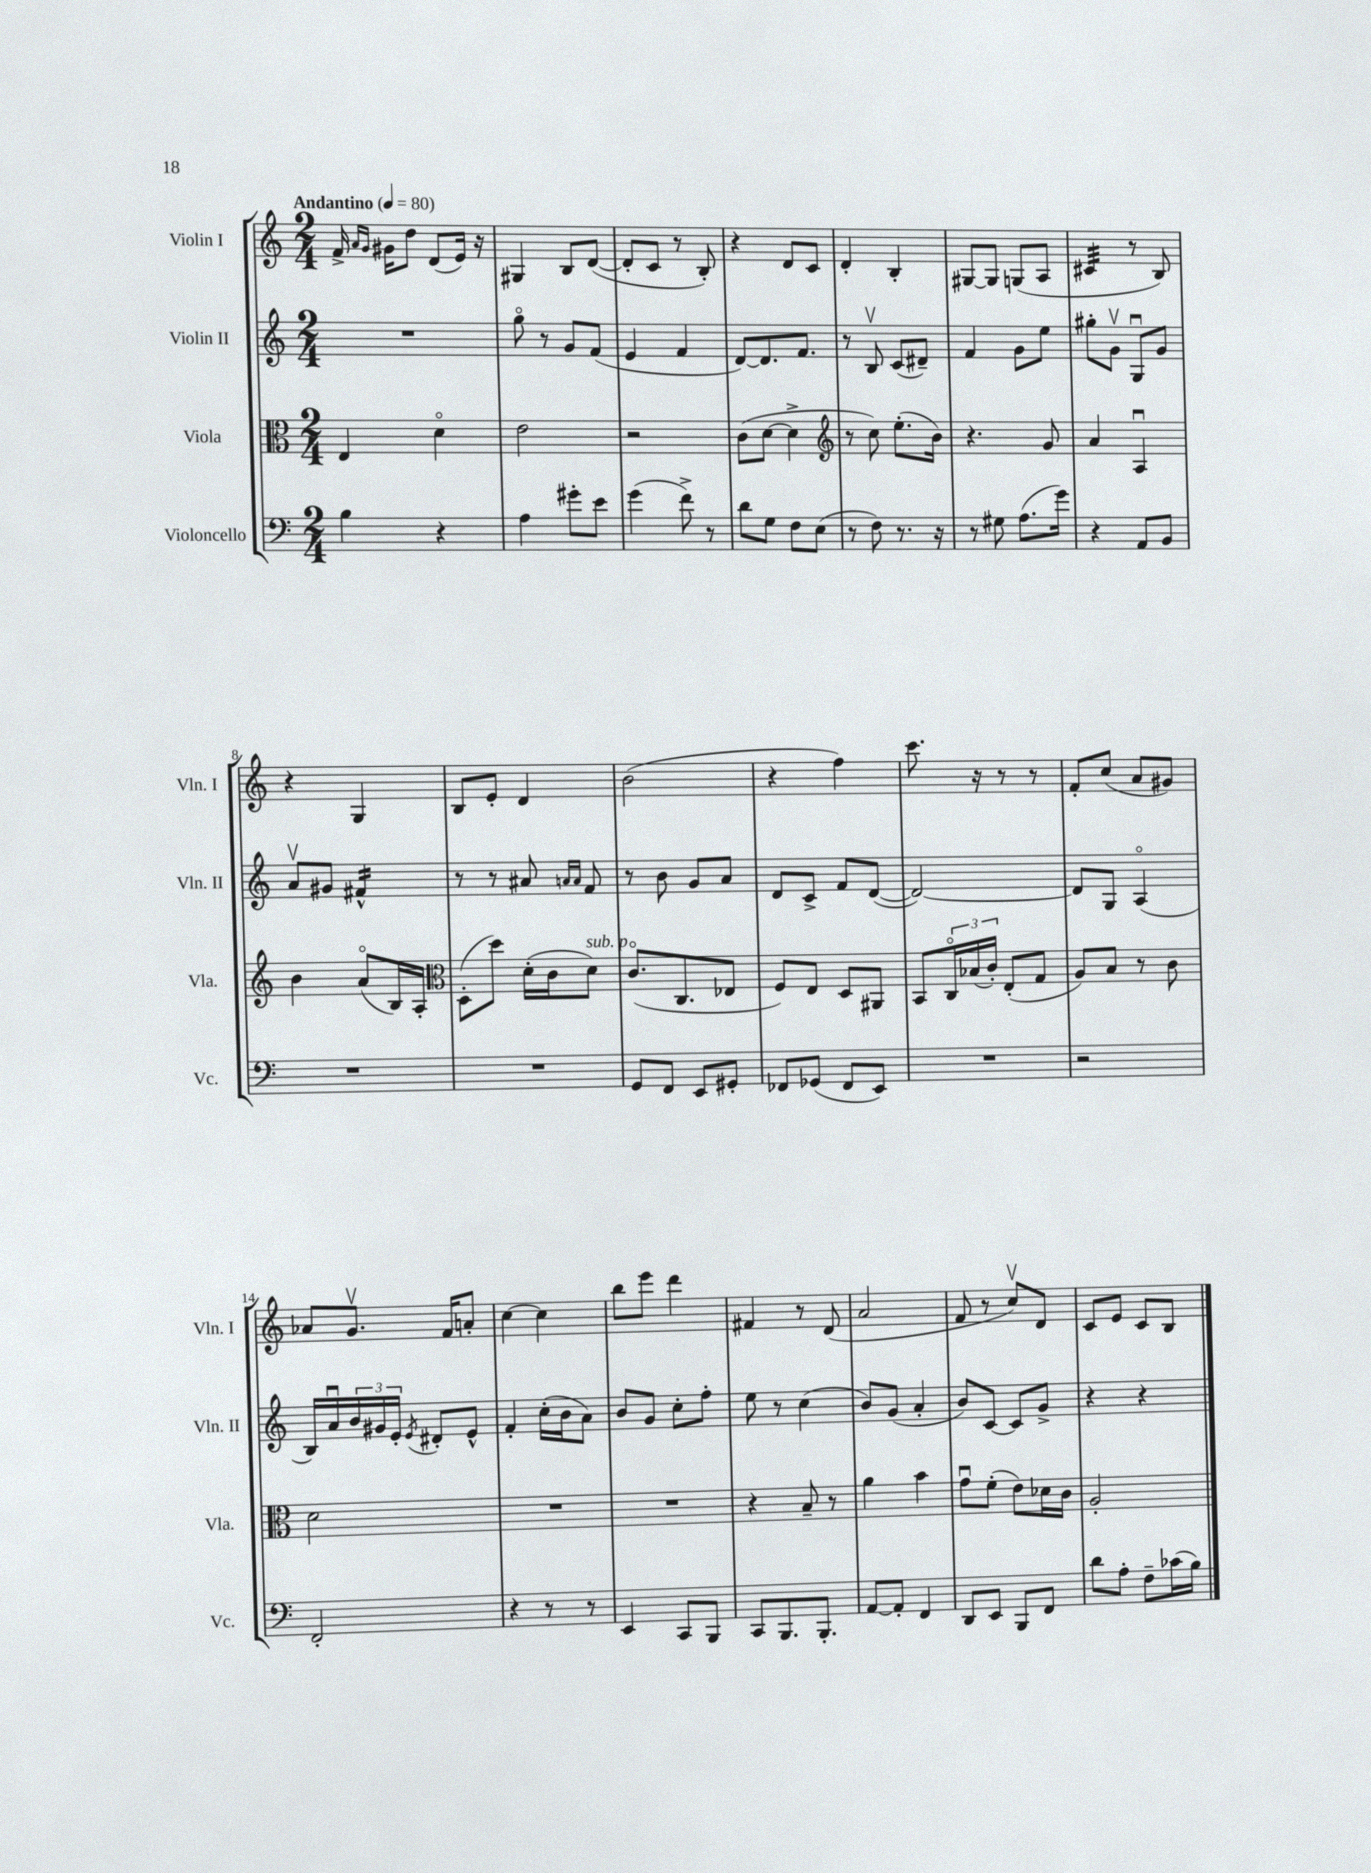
<<
\new StaffGroup <<
\new Staff = "s0" \with { instrumentName = "Violin I" shortInstrumentName = "Vln. I" } {
    \clef treble \key c \major \numericTimeSignature \time 2/4 \tempo "Andantino" 4 = 80
    f'16-> \grace { a'16 g'16 } gis'16 d''8 d'8( e'16) r16 |
    gis4 b8 d'8~( |
    d'8-. c'8 r8 b8-.) |
    r4 d'8 c'8 |
    d'4-. b4-. |
    gis8~ gis8 g8( a8 |
    cis'4:32 r8 b8) |
    r4 g4 |
    b8 e'8-. d'4 |
    b'2( |
    r4 f''4) |
    c'''8. r16 r8 r8 |
    f'8-. c''8( a'8 gis'8) |
    aes'8 g'8.\upbow f'16 a'8-. |
    c''4~ c''4 |
    b''8 e'''8 d'''4 |
    fis'4 r8 d'8( |
    a'2 |
    f'8 r8 c''8\upbow) d'8 |
    c'8 e'8 c'8 b8 \bar "|." |
}
\new Staff = "s1" \with { instrumentName = "Violin II" shortInstrumentName = "Vln. II" } {
    \clef treble \key c \major \numericTimeSignature \time 2/4
    R2 |
    g''8\flageolet r8 g'8 f'8( |
    e'4 f'4 |
    d'8~) d'8. f'8. |
    r8 b8\upbow c'8( dis'8--) |
    f'4 g'8 e''8 |
    gis''8-. g'8\upbow g8\downbow g'8 |
    a'8\upbow gis'8 fis'4:16-^ |
    r8 r8 ais'8 \grace { a'16 a'16 } f'8 |
    r8 b'8 g'8 a'8 |
    d'8 c'8-> f'8 d'8~( |
    d'2~) |
    d'8 g8 a4\flageolet( |
    b16) a'16\downbow \tuplet 3/2 { b'16 gis'16 e'16-. } \acciaccatura { e'8 } dis'8-. e'8-^ |
    f'4-. c''16-.( b'16 a'8) |
    b'8 g'8 c''8-. f''8-. |
    e''8 r8 c''4( |
    b'8) g'8( a'4-. |
    b'8) c'8~ c'8 g'8-> |
    r4 r4 \bar "|." |
}
\new Staff = "s2" \with { instrumentName = "Viola" shortInstrumentName = "Vla." } {
    \clef alto \key c \major \numericTimeSignature \time 2/4
    e4 d'4\flageolet |
    e'2 |
    r2 |
    c'8( d'8~ d'4-> |
    \clef treble r8 c''8) e''8.-.( b'16) |
    r4. g'8 |
    a'4 a4\downbow |
    b'4 a'8\flageolet( b16) a16-. |
    \clef alto d8-.( d''8) d'16-.( c'16 d'8^\markup { \italic "sub. p" }) |
    c'8.\flageolet( c8. ees8 |
    f8) e8 d8 ais,8 |
    b,8 \tuplet 3/2 { c16\flageolet bes16( c'16-.) } e8-.( g8 |
    a8) b8 r8 c'8 |
    d'2 |
    R2 |
    R2 |
    r4 b8-- r8 |
    a'4 b'4 |
    g'8\downbow f'8-.( e'8) des'16 c'16 |
    a2-. \bar "|." |
}
\new Staff = "s3" \with { instrumentName = "Violoncello" shortInstrumentName = "Vc." } {
    \clef bass \key c \major \numericTimeSignature \time 2/4
    b4 r4 |
    a4 gis'8-. e'8 |
    g'4( f'8->) r8 |
    d'8 g8 f8 e8( |
    r8 f8) r8. r16 |
    r8 gis8 a8.( g'16) |
    r4 a,8 b,8 |
    R2 |
    R2 |
    g,8 f,8 e,8 gis,8-. |
    fes,8 ges,8( fes,8 e,8) |
    R2 |
    r2 |
    f,2-. |
    r4 r8 r8 |
    e,4 c,8 b,,8 |
    c,8 b,,8. b,,8.-. |
    a,8~ a,8-. f,4 |
    d,8 e,8 b,,8 f,8 |
    d'8 a8-. f8-- ces'16( b16) \bar "|." |
}
>>
>>
